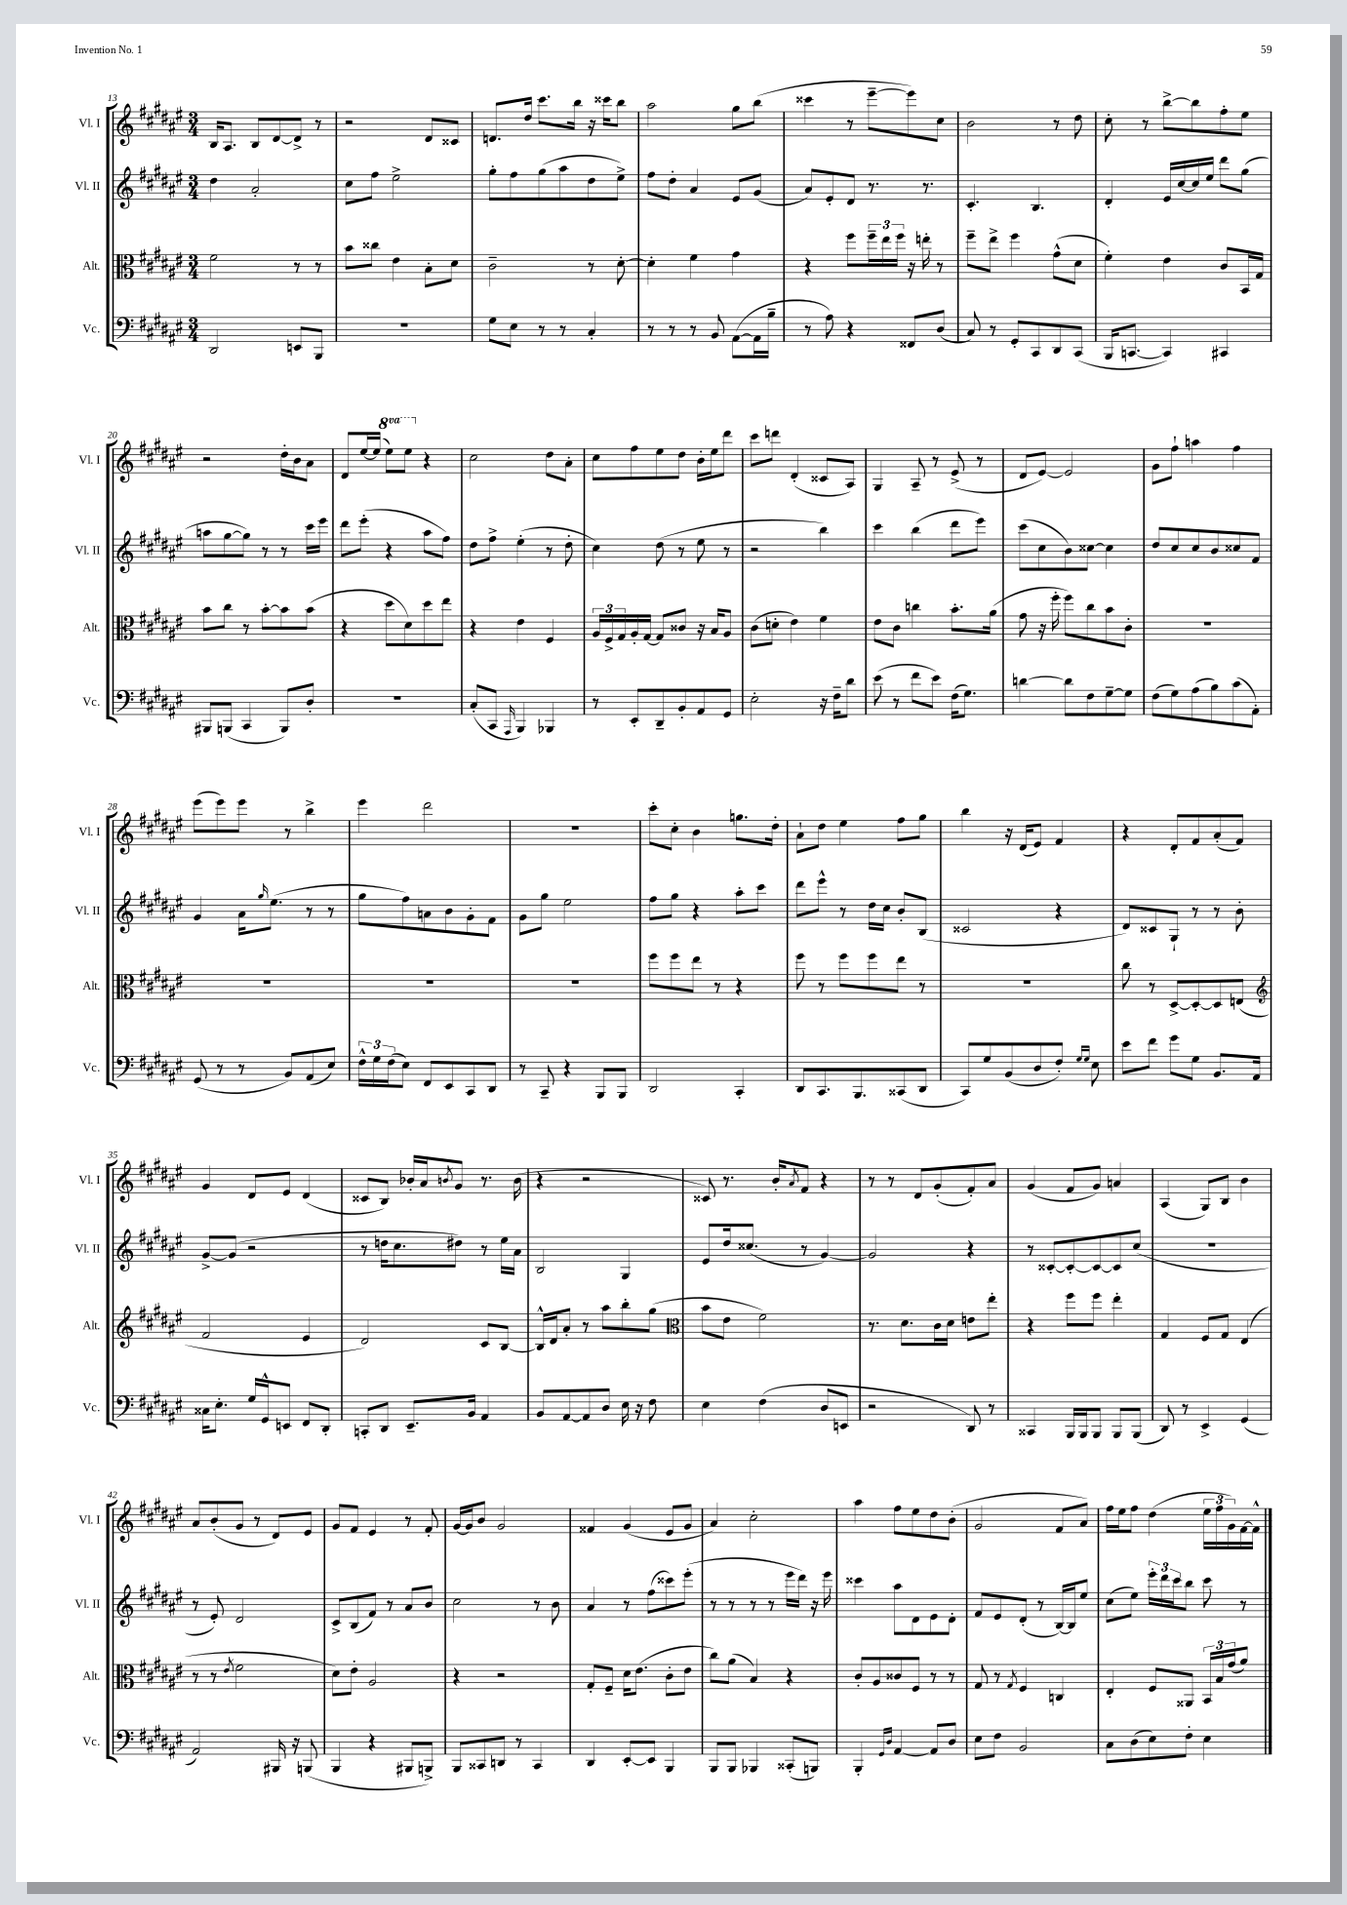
<<
\new StaffGroup <<
\new Staff = "s0" \with { instrumentName = "Vl. I" shortInstrumentName = "Vl. I" } {
    \clef treble \key fis \major \numericTimeSignature \time 3/4 \set Staff.ottavationMarkups = #ottavation-simple-ordinals
    b16 ais8. b8 dis'8~ dis'8-> r8 |
    r2 dis'8 cisis'8 |
    d'8. dis''16 cis'''8. b''16 r16 cisis'''16 b''8 |
    ais''2 gis''8 b''8( |
    cisis'''4 r8 eis'''8~-- eis'''8) cis''8 |
    b'2 r8 dis''8 |
    cis''8-. r8 b''8~-> b''8 fis''8-. eis''8 |
    r2 dis''16-. b'16 ais'8 |
    dis'8 eis''16~ eis''16( \ottava #1 eis'''8) eis'''8 \ottava #0 r4 |
    cis''2 dis''8 ais'8-. |
    cis''8 fis''8 eis''8 dis''8 b'16-. eis''16 dis'''8 |
    cis'''8 d'''8 dis'4-.( cisis'8 ais8) |
    gis4 ais8-- r8 eis'8->( r8 |
    dis'8 eis'8~) eis'2 |
    gis'8 fis''8-! a''4 fis''4 |
    eis'''8( eis'''8) eis'''8 r8 b''4-> |
    eis'''4 dis'''2 |
    R2. |
    cis'''8-. cis''8-. b'4 g''8. dis''16-. |
    ais'8-! dis''8 eis''4 fis''8 gis''8 |
    b''4 r16 dis'16( eis'8) fis'4 |
    r4 dis'8-. fis'8 ais'8-.( fis'8) |
    gis'4 dis'8 eis'8 dis'4( |
    cisis'8 b8) bes'16-. ais'16 \acciaccatura { b'8 } gis'8 r8. b'16( |
    r4 r2 |
    cisis'8) r8. b'16-. \acciaccatura { ais'8 } fis'8 r4 |
    r8 r8 dis'8 gis'8-.( fis'8-.) ais'8 |
    gis'4( fis'8 gis'8) a'4 |
    ais4( gis8) b8 b'4 |
    ais'8 b'8-.( gis'8 r8 dis'8) eis'8 |
    gis'8 fis'8 eis'4 r8 fis'8-. |
    gis'16~ gis'16 b'8 gis'2 |
    fisis'4 gis'4( eis'8 gis'8 |
    ais'4) cis''2-. |
    ais''4 fis''8 eis''8 dis''8 b'8-.( |
    gis'2 fis'8 ais'8) |
    fis''16 eis''16 fis''8 dis''4( \tuplet 3/2 { eis''16 fis''16 gis'16) } fis'16~ fis'16-^ \bar "|." |
}
\new Staff = "s1" \with { instrumentName = "Vl. II" shortInstrumentName = "Vl. II" } {
    \clef treble \key fis \major \numericTimeSignature \time 3/4
    dis''4 ais'2-. |
    cis''8 fis''8 eis''2-> |
    gis''8-. fis''8 gis''8( ais''8 dis''8 eis''8->) |
    fis''8 dis''8-. ais'4 eis'8 gis'8( |
    ais'8) eis'8-. dis'8 r8. r8. |
    cis'4.-. b4. |
    dis'4-. eis'16 cis''16~ cis''16 eis''16 dis'''8 gis''8( |
    a''8 gis''8~ gis''8) r8 r8 cis'''16 eis'''16 |
    dis'''8 eis'''8-.( r4 ais''8 fis''8) |
    dis''8 fis''8-> eis''4-.( r8 dis''8-. |
    cis''4) dis''8( r8 eis''8 r8 |
    r2 b''4) |
    cis'''4 b''4( dis'''8 eis'''8) |
    cis'''8( cis''8 b'8) cisis''8~ cisis''4 |
    dis''8 cis''8 cis''8 b'8 cisis''8 fis'8 |
    gis'4 ais'16 \grace { gis''16 } eis''8.( r8 r8 |
    gis''8 fis''8) a'8 b'8 gis'8-. fis'8 |
    gis'8 gis''8 eis''2 |
    fis''8 gis''8 r4 ais''8-. cis'''8 |
    dis'''8 eis'''8-^ r8 dis''16 cis''16 b'8-. b8( |
    cisis'2 r4 |
    dis'8) cisis'8 gis8-! r8 r8 b'8-. |
    gis'8~-> gis'8( r2 |
    r8 d''16 cis''8. dis''8) r8 eis''16 ais'16 |
    b2 gis4 |
    eis'8 dis''16 cisis''8.( r8 gis'4~) |
    gis'2 r4 |
    r8 cisis'8~-. cisis'8~-. cisis'8~ cisis'8 cis''8( |
    R2. |
    r8 eis'8-.) dis'2 |
    cis'8-> b8( fis'8) r8 ais'8 b'8 |
    cis''2 r8 b'8 |
    ais'4 r8 fis''8( cisis'''8) eis'''8-.( |
    r8 r8 r8 r8 eis'''16 dis'''16) r16 eis'''16 |
    cisis'''4 ais''8 dis'8 eis'8 dis'8-. |
    fis'8 eis'8 dis'8-.( r8 b16~) b16 eis''8 |
    cis''8( eis''8) \tuplet 3/2 { eis'''16-. dis'''16 cis'''16 } b''8 cis'''8 r8 \bar "|." |
}
\new Staff = "s2" \with { instrumentName = "Alt." shortInstrumentName = "Alt." } {
    \clef alto \key fis \major \numericTimeSignature \time 3/4
    fis'2 r8 r8 |
    b'8 cisis''8 eis'4 b8-. dis'8 |
    cis'2-- r8 dis'8~-. |
    dis'4-. fis'4 gis'4 |
    r4 fis''8 \tuplet 3/2 { fis''16-- eis''16 fis''16 } r16 e''16-. r8 |
    fis''8-- eis''8-> fis''4 gis'8-^( dis'8 |
    fis'4-.) eis'4 cis'8 b,16 gis16 |
    b'8 cis''8 r8 b'8~-. b'8 b'8( |
    r4 dis''8 dis'8) dis''8 eis''8 |
    r4 eis'4 fis4 |
    \tuplet 3/2 { ais16 fis16-> gis16 } ais16-. gis16~ gis8 cisis'8 r16 b16 ais8 |
    cis'8( d'8-. eis'4) fis'4 |
    eis'8 cis'8 c''4 b'8.-. ais'16( |
    gis'8 r16 fis''16-. fis''8) cis''8 b'8 cis'8-. |
    R2. |
    R2. |
    R2. |
    R2. |
    fis''8 fis''8 eis''8 r8 r4 |
    fis''8 r8 fis''8 fis''8 eis''8 r8 |
    R2. |
    cis''8 r8 dis8~-> dis8~-. dis8 e8( |
    \clef treble fis'2 eis'4 |
    dis'2) cis'8 b8~ |
    b16-^ dis'16 ais'8-. r8 ais''8 b''8-. gis''8( |
    \clef alto b'8 eis'8 fis'2) |
    r8. dis'8. cis'16 dis'16 e'8 eis''8-. |
    r4 fis''8 fis''8 eis''4-. |
    gis4 fis8 gis8 eis4( |
    r8 r8 \acciaccatura { eis'8 } fis'2 |
    dis'8) eis'8-. ais2 |
    r4 r2 |
    gis8-. fis8-- dis'16 eis'8.( cis'8-. eis'8 |
    cis''8) ais'8( b4) r4 |
    cis'8-. ais8 cisis'8 fis8 r8 r8 |
    gis8 r8 \acciaccatura { gis8 } fis4 c4 |
    eis4-. fis8 aisis,8 \tuplet 3/2 { b,16 b16 gis'16( } ais'8) \bar "|." |
}
\new Staff = "s3" \with { instrumentName = "Vc." shortInstrumentName = "Vc." } {
    \clef bass \key fis \major \numericTimeSignature \time 3/4
    dis,2 e,8 b,,8 |
    R2. |
    gis8 eis8 r8 r8 cis4-. |
    r8 r8 r8 b,8 ais,8~( ais,16 b16-- |
    r8 ais8) r4 fisis,8 dis8( |
    cis8) r8 gis,8-. cis,8 dis,8 cis,8( |
    b,,16 c,8.~ c,4) cis,4 |
    bis,,8 b,,8( cis,4 b,,8) dis8-. |
    R2. |
    cis8-.( cis,8 \grace { ais,,16 } b,,4) bes,,4 |
    r8 eis,8-. dis,8-- b,8-. ais,8 gis,8 |
    eis2-. r16 fis16-- dis'8 |
    eis'8( r8 fis'8 eis'8) fis16( gis8.) |
    d'4~ d'8 fis8 gis8~-- gis8 |
    fis8( gis8) ais8( b8) cis'8( ais,8-.) |
    gis,8( r8 r8 b,8) ais,8( eis8) |
    \tuplet 3/2 { fis16-^ gis16 fis16( } eis8) fis,8 eis,8 cis,8 dis,8 |
    r8 cis,8-- r4 b,,8 b,,8 |
    dis,2 cis,4-. |
    dis,8 cis,8. b,,8. cisis,8( dis,8 |
    cis,8) gis8 b,8( dis8 fis8-.) \grace { gis16 gis16 } eis8 |
    eis'8 fis'8 gis'8 gis8 b,8. ais,16 |
    cisis16 eis8.-. gis16 gis,16-^ e,8 fis,8 dis,8-. |
    c,8-. dis,8 eis,8.-- b,16 ais,4 |
    b,8 ais,8~ ais,8 dis8 eis16 r16 fis8 |
    eis4 fis4( dis8 e,8 |
    r2 dis,8) r8 |
    cisis,4 b,,16 b,,16 b,,8 b,,8 b,,8( |
    dis,8) r8 eis,4-> gis,4( |
    ais,2) bis,,16 r16 b,,8( |
    b,,4 r4 bis,,8 b,,8->) |
    b,,8 cisis,8 d,8 r8 cisis,4 |
    dis,4 eis,8~-. eis,8 b,,4 |
    b,,8 b,,8 bes,,4 cisis,8-.( b,,8) |
    b,,4-. \grace { gis,16 dis16 } ais,4~ ais,8 dis8 |
    eis8 fis8 b,2 |
    cis8 dis8( eis8) fis8-. eis4 \bar "|." |
}
>>
>>
\layout { \context { \Score currentBarNumber = #13 } }
